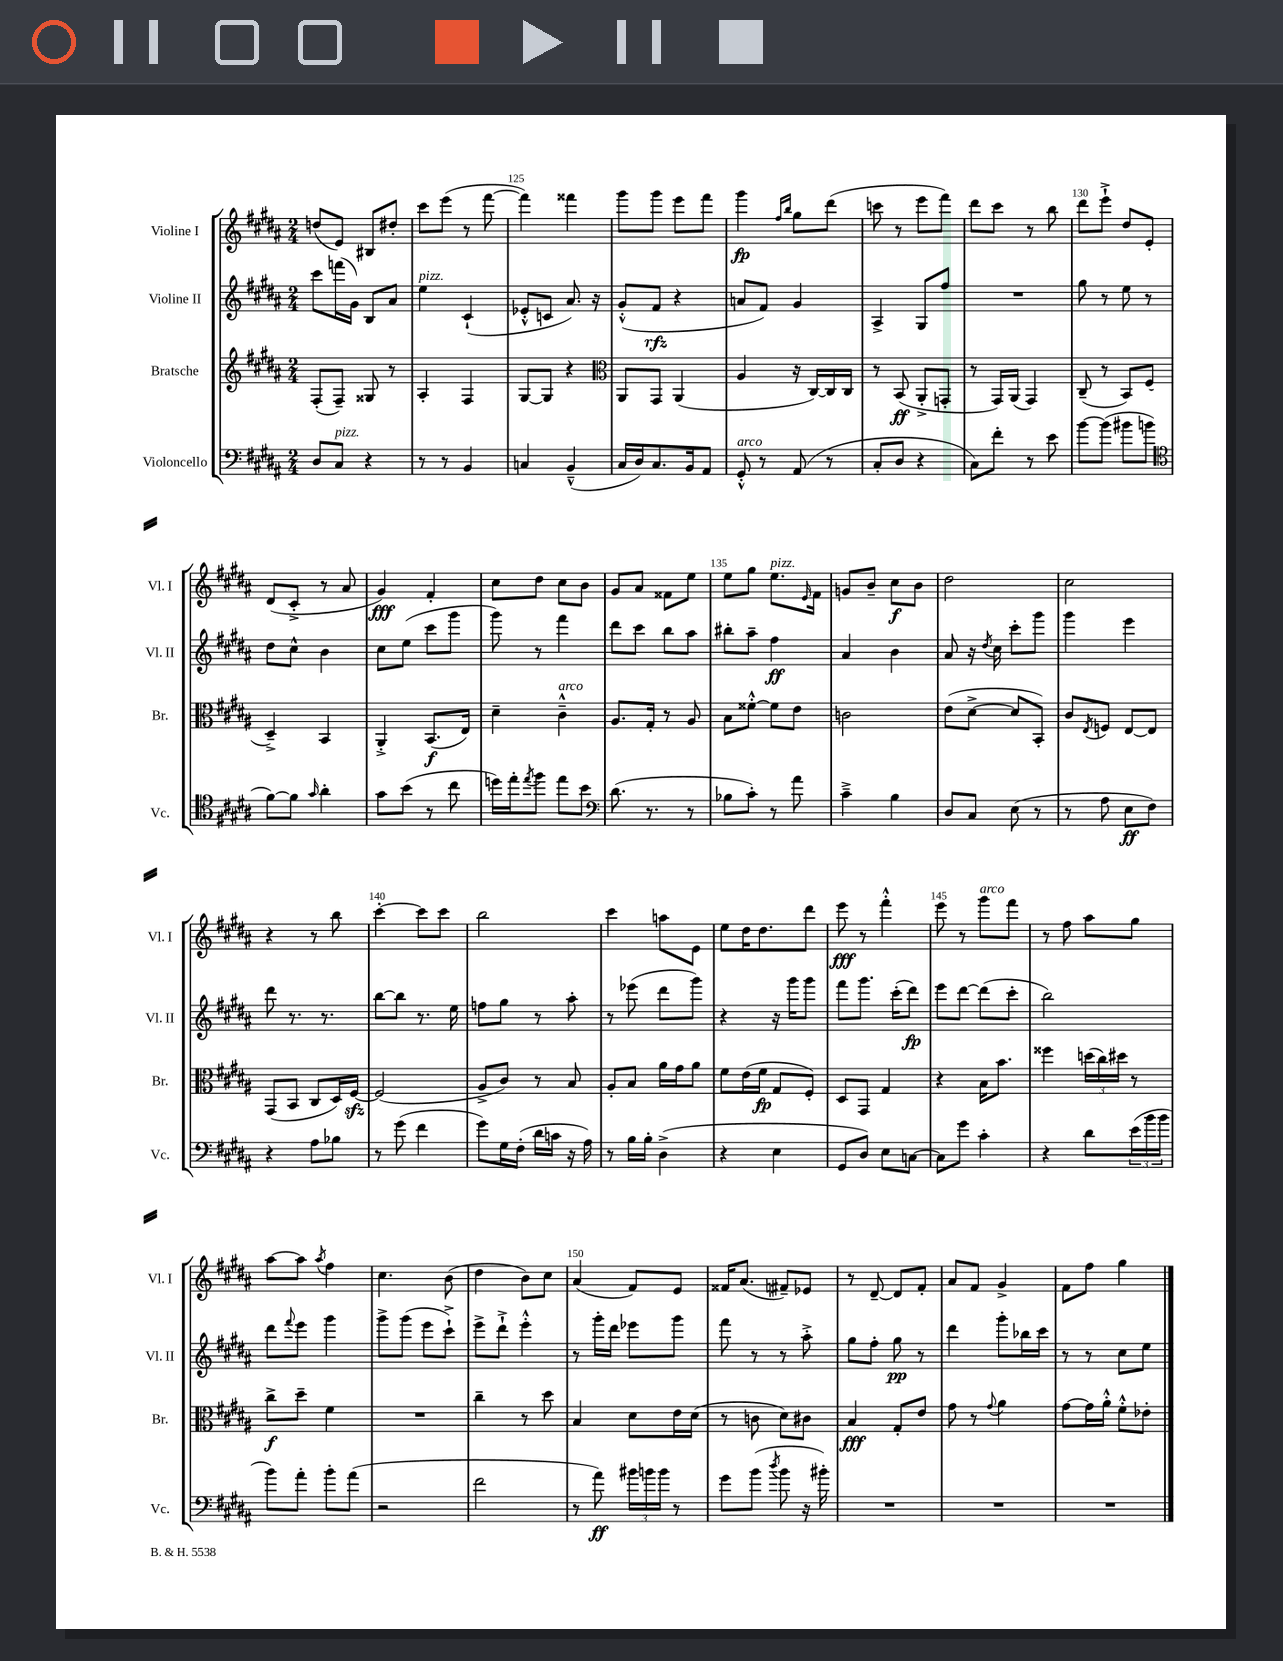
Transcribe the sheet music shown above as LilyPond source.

<<
\new StaffGroup <<
\new Staff = "s0" \with { instrumentName = "Violine I" shortInstrumentName = "Vl. I" } {
    \clef treble \key b \major \numericTimeSignature \time 2/4
    d''8( e'8) bis8 dis''8-. |
    cis'''8 e'''8( r8 fis'''8~ |
    fis'''4) fisis'''4 |
    gis'''8 gis'''8 e'''8 fis'''8 |
    gis'''4\fp \grace { fis''16 b''16 } gis''8 dis'''8( |
    c'''8 r8 e'''8 fis'''8) |
    dis'''8 cis'''8 r8 b''8 |
    dis'''8 e'''8-!-> dis''8 e'8-. |
    dis'8( cis'8-.-> r8 ais'8 |
    gis'4\fff) fis'4-. |
    cis''8 dis''8 cis''8 b'8 |
    gis'8 ais'8 fisis'8 e''8 |
    e''8 gis''8 e''8.^\markup { \italic "pizz." } \grace { e'16 } fis'16 |
    g'8 b'8-- cis''8\f b'8 |
    dis''2 |
    cis''2 |
    r4 r8 b''8 |
    cis'''4~-. cis'''8 cis'''8 |
    b''2 |
    cis'''4 a''8 e'8 |
    e''8 dis''16 dis''8. dis'''8 |
    e'''8\fff r8 fis'''4-.-^ |
    e'''8 r8 gis'''8^\markup { \italic "arco" } fis'''8 |
    r8 fis''8 ais''8 gis''8 |
    ais''8~ ais''8 \acciaccatura { ais''8 } fis''4 |
    cis''4. b'8( |
    dis''4 b'8) cis''8 |
    ais'4( fis'8) e'8 |
    fisis'16 ais'8.( fis'8--) ees'8 |
    r8 dis'8~-- dis'8 fis'8-. |
    ais'8 fis'8 gis'4-> |
    fis'8 fis''8 gis''4 \bar "|." |
}
\new Staff = "s1" \with { instrumentName = "Violine II" shortInstrumentName = "Vl. II" } {
    \clef treble \key b \major \numericTimeSignature \time 2/4
    cis'''8 f'''16( gis'16) b8 ais'8 |
    e''4^\markup { \italic "pizz." } cis'4-!( |
    ees'8-.-^ c'8 ais'8.) r16 |
    gis'8-.-^( fis'8\rfz r4 |
    a'8 fis'8) gis'4 |
    ais4-> gis8 fis''8 |
    R2 |
    gis''8 r8 e''8 r8 |
    dis''8 cis''8-^ b'4 |
    cis''8 e''8( cis'''8 gis'''8 |
    gis'''8) r8 fis'''4 |
    dis'''8 cis'''8 b''8 ais''8 |
    bis''8-. ais''8-- fis''4\ff |
    ais'4 b'4 |
    ais'8 r16 \acciaccatura { dis''8 } cis''16 cis'''8-. gis'''8 |
    gis'''4 e'''4 |
    dis'''8 r8. r8. |
    b''8~ b''8 r8. e''16 |
    f''8 gis''8 r8 ais''8-. |
    r8 ees'''8( dis'''8 gis'''8) |
    r4 r16 gis'''16 gis'''8 |
    fis'''8 gis'''8. cis'''16-.( dis'''8\fp) |
    e'''8 dis'''8~ dis'''8( cis'''8-. |
    b''2) |
    dis'''8 \appoggiatura { fis'''8 } e'''8 gis'''4 |
    gis'''8-> gis'''8( e'''8 cis'''8-!->) |
    e'''8-> dis'''8-!-> e'''4-.-^ |
    r8 gis'''16-. dis'''16 ees'''8 gis'''8 |
    fis'''8 r8 r8 ais''8-.-> |
    gis''8 fis''8-. gis''8\pp r8 |
    dis'''4 gis'''8-. bes''16 cis'''16 |
    r8 r8 cis''8 e''8 \bar "|." |
}
\new Staff = "s2" \with { instrumentName = "Bratsche" shortInstrumentName = "Br." } {
    \clef treble \key b \major \numericTimeSignature \time 2/4
    fis8-.( fis8--) gisis8 r8 |
    ais4-. fis4 |
    gis8~ gis8 r4 |
    \clef alto ais,8 gis,8 ais,4( |
    ais4 r16 cis16~) cis16 cis16 |
    r8 b,8\ff( ais,8-.-> g,8-. |
    r8 gis,16) ais,16( gis,4) |
    cis8--( r8 b,8) fis8( |
    dis4--->) b,4 |
    ais,4-.-> b,8.\f( e16) |
    dis'4-- cis'4---^^\markup { \italic "arco" } |
    ais8. gis16-. r8 ais8 |
    b8 fisis'8~-.-^ fisis'8 e'8 |
    c'2 |
    e'8( dis'8~-> dis'8 b,8-.) |
    cis'8 \acciaccatura { e8 } f8 e8~ e8 |
    gis,8( b,8 cis8 dis16) fis16~\sfz |
    fis2( |
    ais8-> cis'8) r8 b8 |
    ais8-. b8 ais'16 gis'16 ais'8 |
    fis'8 e'16( fis'16\fp gis8 fis8-.) |
    dis8 gis,8 gis4 |
    r4 b16 b'8. |
    fisis''4 \tuplet 3/2 { d''16( cis''16) dis''16 } r8 |
    cis''8->\f dis''8-- fis'4 |
    R2 |
    cis''4-- r8 dis''8 |
    b4 dis'8 e'16 dis'16( |
    r8 c'8 dis'8) cis'8 |
    b4\fff gis8-. e'8 |
    gis'8 r8 \appoggiatura { gis'8 } ais'4 |
    gis'8~ gis'16 ais'16-.-^ fis'8-.-^ ees'8-. \bar "|." |
}
\new Staff = "s3" \with { instrumentName = "Violoncello" shortInstrumentName = "Vc." } {
    \clef bass \key b \major \numericTimeSignature \time 2/4
    dis8 cis8^\markup { \italic "pizz." } r4 |
    r8 r8 b,4 |
    c4 b,4---^( |
    cis16 dis16) cis8. b,16 ais,8 |
    gis,8-.-^^\markup { \italic "arco" } r8 ais,8( r8 |
    cis8-. dis8 r4 |
    cis8) fis'8-. r8 e'8 |
    b'8~ b'8( bis'8 b'8 |
    \clef tenor fis'8~) fis'8 \grace { gis'16 } ais'4-. |
    gis'8 b'8( r8 cis''8 |
    d''16) e''16-. \acciaccatura { e''8 } fis''8 e''8 b'8 |
    \clef bass dis'8.( r8. r8 |
    bes8 cis'8-.) r8 ais'8 |
    cis'4---> b4 |
    dis8 cis8 e8( r8 |
    r8 ais8 e8\ff fis8) |
    r4 ais8 bes8 |
    r8 gis'8( fis'4 |
    gis'8) gis16 fis16-.( dis'16 c'16 r16 ais16) |
    r8 b16 b16-. dis4->( |
    r4 e4 |
    gis,8 dis8) e8 c8~ |
    c8 gis'8 cis'4-. |
    r4 dis'8 \tuplet 3/2 { e'16( b'16 b'16 } |
    b'8) ais'8-. b'8-. ais'8( |
    r2 |
    fis'2 |
    r8 ais'8\ff) \tuplet 3/2 { bis'16 b'16 b'16 } r8 |
    gis'8 b'8( \acciaccatura { dis''8 } b'8 r16 bis'16-.) |
    R2 |
    R2 |
    R2 \bar "|." |
}
>>
>>
\layout { \context { \Score currentBarNumber = #123 \override BarNumber.break-visibility = ##(#f #t #t) barNumberVisibility = #(every-nth-bar-number-visible 5) } }
